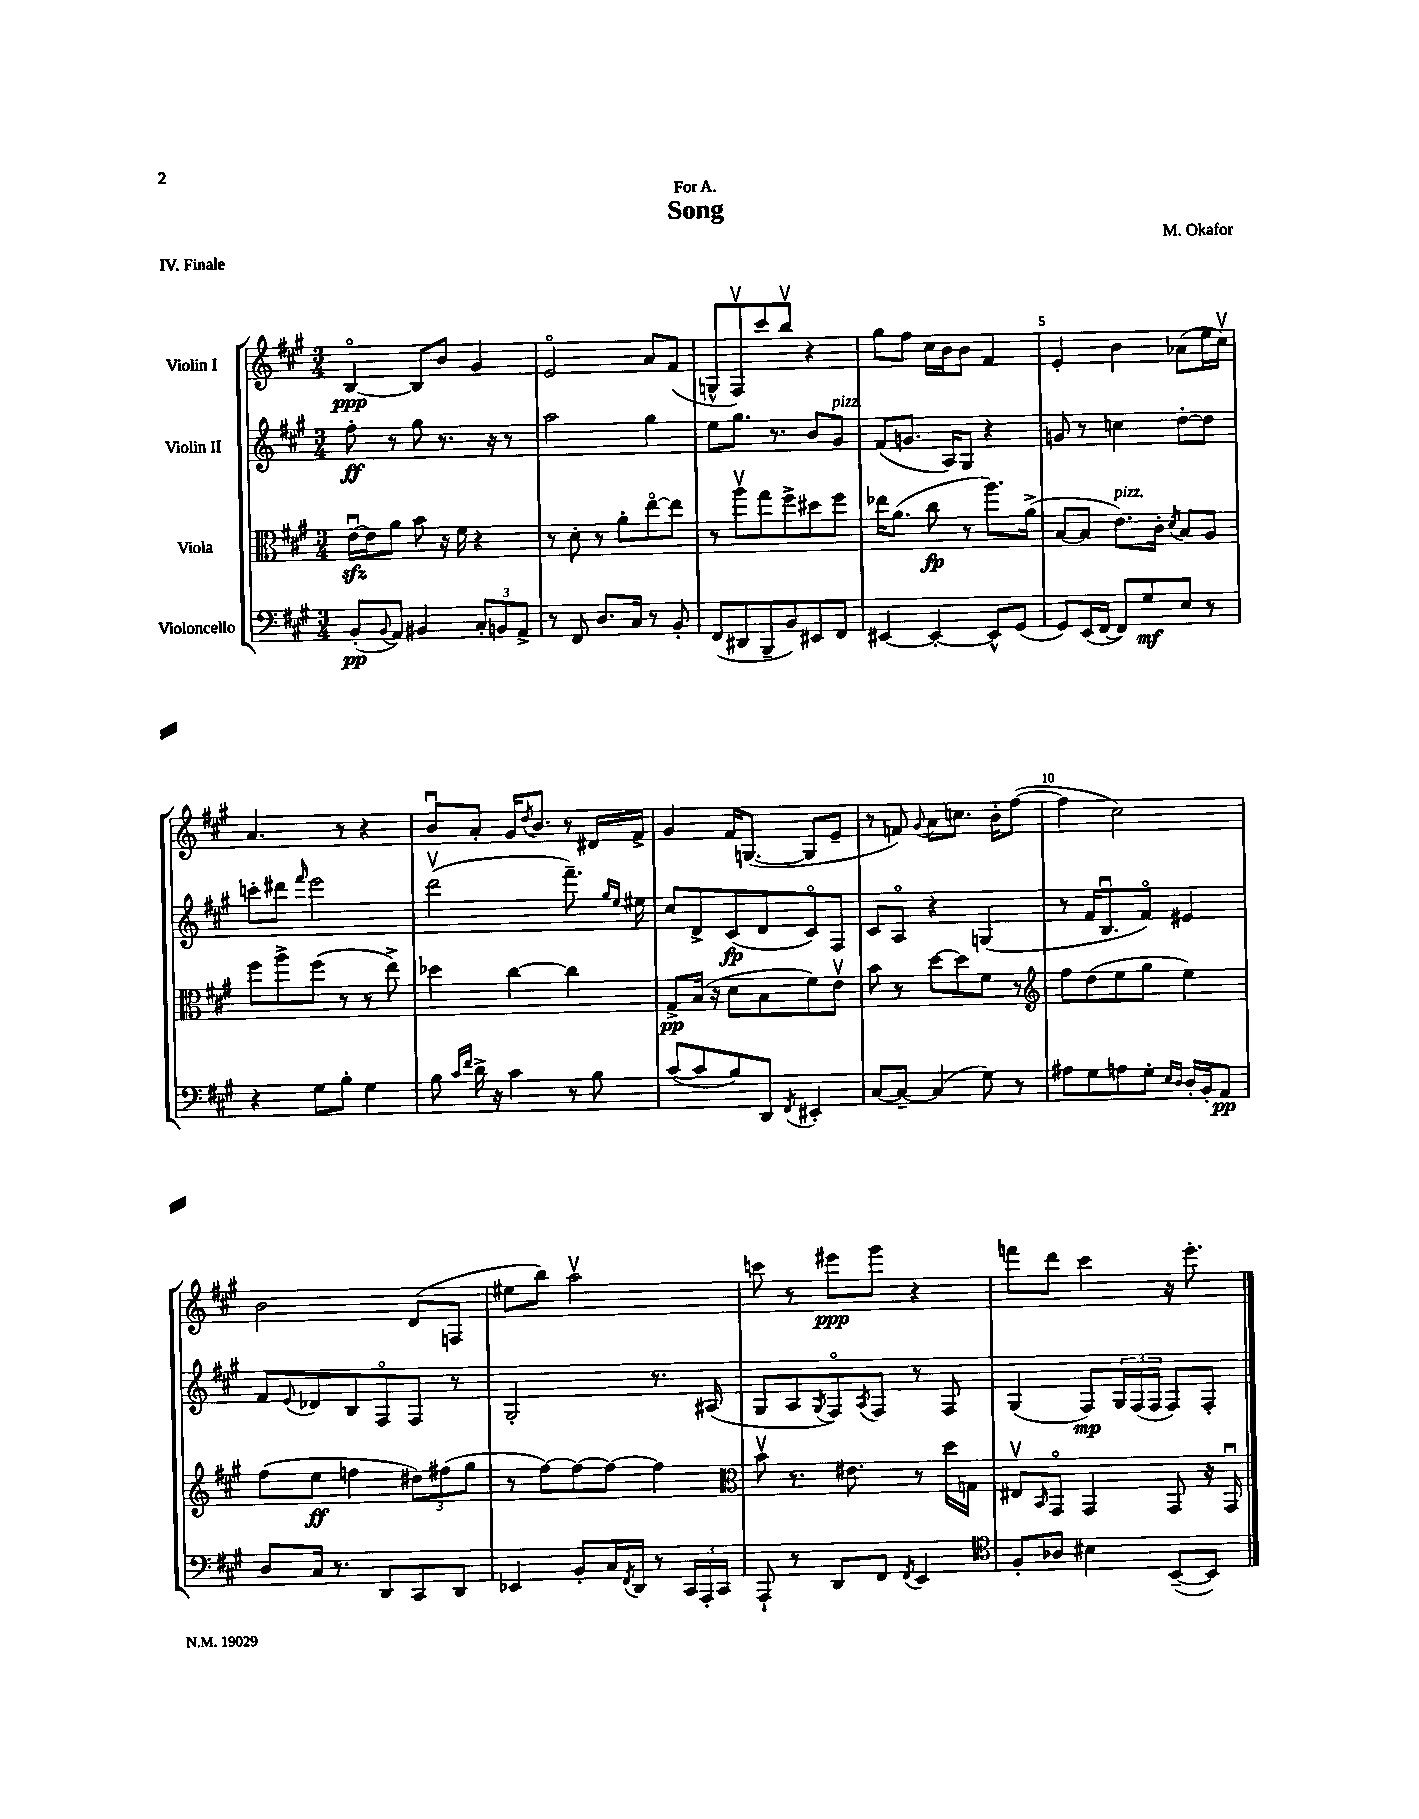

**kern	**dynam	**kern	**dynam	**kern	**dynam	**kern	**dynam
*part4	*part4	*part3	*part3	*part2	*part2	*part1	*part1
*staff4	*staff4	*staff3	*staff3	*staff2	*staff2	*staff1	*staff1
*I"Violoncello	*	*I"Viola	*	*I"Violin II	*	*I"Violin I	*
*clefF4	*	*clefC3	*	*clefG2	*	*clefG2	*
*k[f#c#g#]	*	*k[f#c#g#]	*	*k[f#c#g#]	*	*k[f#c#g#]	*
*M3/4	*	*M3/4	*	*M3/4	*	*M3/4	*
=1	=1	=1	=1	=1	=1	=1	=1
(8BB'/L	pp	[16ezzu\LL	.	8ff#'\	ff	[4B/	ppp
.	.	16e\J]	.	.	.	.	.
8qqBB/	.	.	.	.	.	.	.
8AA/J)	.	8a\J	.	8r	.	.	.
4BB#X/	.	8b\	.	8gg#\	.	8B/L]	.
.	.	16r	.	8.r	.	8b/J	.
.	.	16f#\	.	.	.	.	.
12C#'/L	.	4r	.	.	.	4g#/	.
.	.	.	.	16r	.	.	.
12BBn/	.	.	.	.	.	.	.
.	.	.	.	8r	.	.	.
12AA^/J	.	.	.	.	.	.	.
=2	=2	=2	=2	=2	=2	=2	=2
8r	.	8r	.	2aa\	.	2e/	.
8FF#/	.	8d'\	.	.	.	.	.
8.D/L	.	8r	.	.	.	.	.
.	.	8a'\L	.	.	.	.	.
16C#/Jk	.	.	.	.	.	.	.
8r	.	[8ee\	.	4gg#\	.	8a/L	.
8BB'/	.	8ee\J]	.	.	.	(8f#/J	.
=3	=3	=3	=3	=3	=3	=3	=3
(8FF#/L	.	8r	.	8ee\L	.	8Gn^^/L	.
8DD#X/	.	8aav\L	.	8.gg#\J	.	8F#v/)	.
8BBB~/	.	8gg#\	.	.	.	8ccc#/	.
.	.	.	.	8.r	.	.	.
8BB/)	.	8ff#^\	.	.	.	8bbv/J	.
8EE#X/	.	8dd#X\	.	8b/L	.	4r	.
!	!	!	!	!LO:TX:a:i:t=pizz.	!	!	!
8FF#/J	.	8ff#\J	.	8g#/J	.	.	.
=4	=4	=4	=4	=4	=4	=4	=4
[4EE#X/	.	16ee-X\KL	.	(8f#/L	.	8gg#\L	.
.	.	(8.a\J	.	.	.	.	.
.	.	.	.	8.gn/J	.	8ff#\J	.
4EE#'/_	.	8cc#\	fp	.	.	16cc#\LL	.
.	.	.	.	16A/KL)	.	16b\J	.
.	.	8r	.	8G#/J	.	8b\J	.
8EE#^^/L]	.	8.aa\L)	.	4r	.	4f#/	.
(8GG#/J	.	.	.	.	.	.	.
.	.	(16a^\Jk	.	.	.	.	.
=5	=5	=5	=5	=5	=5	=5	=5
8GG#/L)	.	[8B/L	.	8gn/	.	4e'/	.
(16EE/L	.	8B/J]	.	8r	.	.	.
[16FF#/JJ	.	.	.	.	.	.	.
!	!	!LO:TX:a:i:t=pizz.	!	!	!	!	!
8FF#/L])	.	8.e\L)	.	4ccn\	.	4b\	.
8G#/	mf	.	.	.	.	.	.
.	.	16c#'\Jk	.	.	.	.	.
.	.	8qd/	.	.	.	.	.
8E/J	.	8B/L	.	[8dd'\L	.	(8a-X\L	.
8r	.	8A/J	.	8dd\J]	.	16ee\L	.
.	.	.	.	.	.	16cc#v\JJ)	.
!!LO:LB:g=z
=6	=6	=6	=6	=6	=6	=6	=6
4r	.	8ff#\L	.	8cccn'\L	.	4.a/	.
.	.	8aa^\	.	8ddd#X\J	.	.	.
.	.	.	.	16qqfff#/	.	.	.
8G#\L	.	(8ff#\J	.	2eee\	.	.	.
8B'\J	.	8r	.	.	.	8r	.
4G#\	.	8r	.	.	.	4r	.
.	.	8ee^\)	.	.	.	.	.
=7	=7	=7	=7	=7	=7	=7	=7
8B\	.	4dd-X\	.	(2dddv\	.	8bu/L	.
16qqc#/LL	.	.	.	.	.	.	.
16qqf#/JJ	.	.	.	.	.	.	.
16d^\	.	.	.	.	.	8a'/J	.
16r	.	.	.	.	.	.	.
4c#\	.	[4cc#\	.	.	.	16g#/KL	.
.	.	.	.	.	.	8qdd/	.
.	.	.	.	.	.	8.b/J	.
8r	.	4cc#\]	.	8.fff#~\)	.	8r	.
8B\	.	.	.	.	.	16d#X/LL	.
.	.	.	.	16qqgg#/LL	.	.	.
.	.	.	.	16qqee/JJ	.	.	.
.	.	.	.	16ee#X\	.	16f#^/JJ	.
=8	=8	=8	=8	=8	=8	=8	=8
([8c#/L	.	8G#^/L	pp	8cc#/L	.	4g#/	.
8c#/]	.	(16B/Jk	.	8d^/	.	.	.
.	.	16r	.	.	.	.	.
8B/)	.	8d\L	.	(8c#/	fp	16f#/KL	.
.	.	.	.	.	.	([8.Gn/J	.
8DD/J	.	8B\	.	8d/	.	.	.
8qFF#/	.	.	.	.	.	.	.
4EE#X'/	.	8f#\)	.	8c#/)	.	8G/L]	.
.	.	8ev\J	.	8F#/J	.	8e~/J	.
=9	=9	=9	=9	=9	=9	=9	=9
[8C#/L	.	8b\	.	8c#/L	.	8r	.
8C#~/J_	.	8r	.	8A/J	.	8fn/)	.
.	.	.	.	.	.	8qqg#/	.
(4C#/]	.	[8dd\L	.	4r	.	8a\L	.
.	.	8dd\]	.	.	.	8.ccn\J	.
8G#\)	.	8f#\J	.	(4Gn/	.	.	.
.	.	.	.	.	.	16b'\KL	.
8r	.	8r	.	.	.	([8ff#\J	.
=10	=10	=10	=10	=10	=10	=10	=10
*	*	*clefG2	*	*	*	*	*
8A#X\L	.	8ff#\L	.	8r	.	4ff#\]	.
8G#\	.	(8dd\	.	16f#/KL	.	.	.
.	.	.	.	8.Bu/	.	.	.
8An\	.	8ee\	.	.	.	2cc#\)	.
8G#'\J	.	8gg#\J	.	8f#/J)	.	.	.
16qqE/LL	.	.	.	.	.	.	.
16qqD/JJ	.	.	.	.	.	.	.
16D'/LL	.	4ee\)	.	4e#X/	.	.	.
16BB'/J	.	.	.	.	.	.	.
8AA/J	pp	.	.	.	.	.	.
!!LO:LB:g=z
=11	=11	=11	=11	=11	=11	=11	=11
8D/L	.	(8ff#\L	.	8f#/L	.	2b\	.
.	.	.	.	8qqe/	.	.	.
16C#/Jk	.	8ee\J	ff	8d-X/	.	.	.
8.r	.	.	.	.	.	.	.
.	.	4ffn\	.	8B/	.	.	.
8DD/L	.	.	.	8F#/	.	.	.
8CC#/	.	12dd#X\L)	.	8F#/J	.	(8d/L	.
.	.	(12ff#X\	.	.	.	.	.
8DD/J	.	.	.	8r	.	8Fn/J	.
.	.	12gg#\J	.	.	.	.	.
=12	=12	=12	=12	=12	=12	=12	=12
4EE-X/	.	8r	.	2G#'/	.	8ee#X\L	.
.	.	[8ff#\L)	.	.	.	8bb\J)	.
8BB'/L	.	8ff#\_	.	.	.	2aav\	.
16C#/L	.	8ff#\J_	.	.	.	.	.
8qFF#/	.	.	.	.	.	.	.
16DD/JJ	.	.	.	.	.	.	.
8r	.	4ff#\]	.	8.r	.	.	.
24CC#/LL	.	.	.	.	.	.	.
24AAA'/	.	.	.	.	.	.	.
.	.	.	.	(16A#X/	.	.	.
24CC#/JJ	.	.	.	.	.	.	.
=13	=13	=13	=13	=13	=13	=13	=13
*	*	*clefC3	*	*	*	*	*
8AAA`/	.	8bv\	.	8G#/L	.	8cccn\	.
8r	.	8.r	.	8A/	.	8r	.
.	.	.	.	8qG#/	.	.	.
8DD/L	.	.	.	8F#/)	.	8eee#X\L	ppp
.	.	8.e#X\	.	.	.	.	.
.	.	.	.	8qA/	.	.	.
8FF#/J	.	.	.	8F#/J	.	8ggg#\J	.
8qFF#/	.	.	.	.	.	.	.
4EE/	.	8r	.	8r	.	4r	.
.	.	16dd\LL	.	8F#/	.	.	.
.	.	16Gn\JJ	.	.	.	.	.
=14	=14	=14	=14	=14	=14	=14	=14
*clefC4	*	*	*	*	*	*	*
8F#'/L	.	8E#Xv/L	.	(4G#/	.	8fffn\L	.
.	.	16qqBB/	.	.	.	.	.
8A-X/J	.	8GG#/J	.	.	.	8ddd\J	.
4B#X\	.	4GG#/	.	8F#/L)	mp	4ccc#\	.
.	.	.	.	24G#/L	.	.	.
.	.	.	.	(24F#/	.	.	.
.	.	.	.	24F#/JJ	.	.	.
([8BB~/L	.	8GG#/	.	8F#/L)	.	16r	.
.	.	.	.	.	.	8.eee'\	.
8BB/J])	.	16r	.	8F#'/J	.	.	.
.	.	16GG#u/	.	.	.	.	.
==	==	==	==	==	==	==	==
*-	*-	*-	*-	*-	*-	*-	*-
